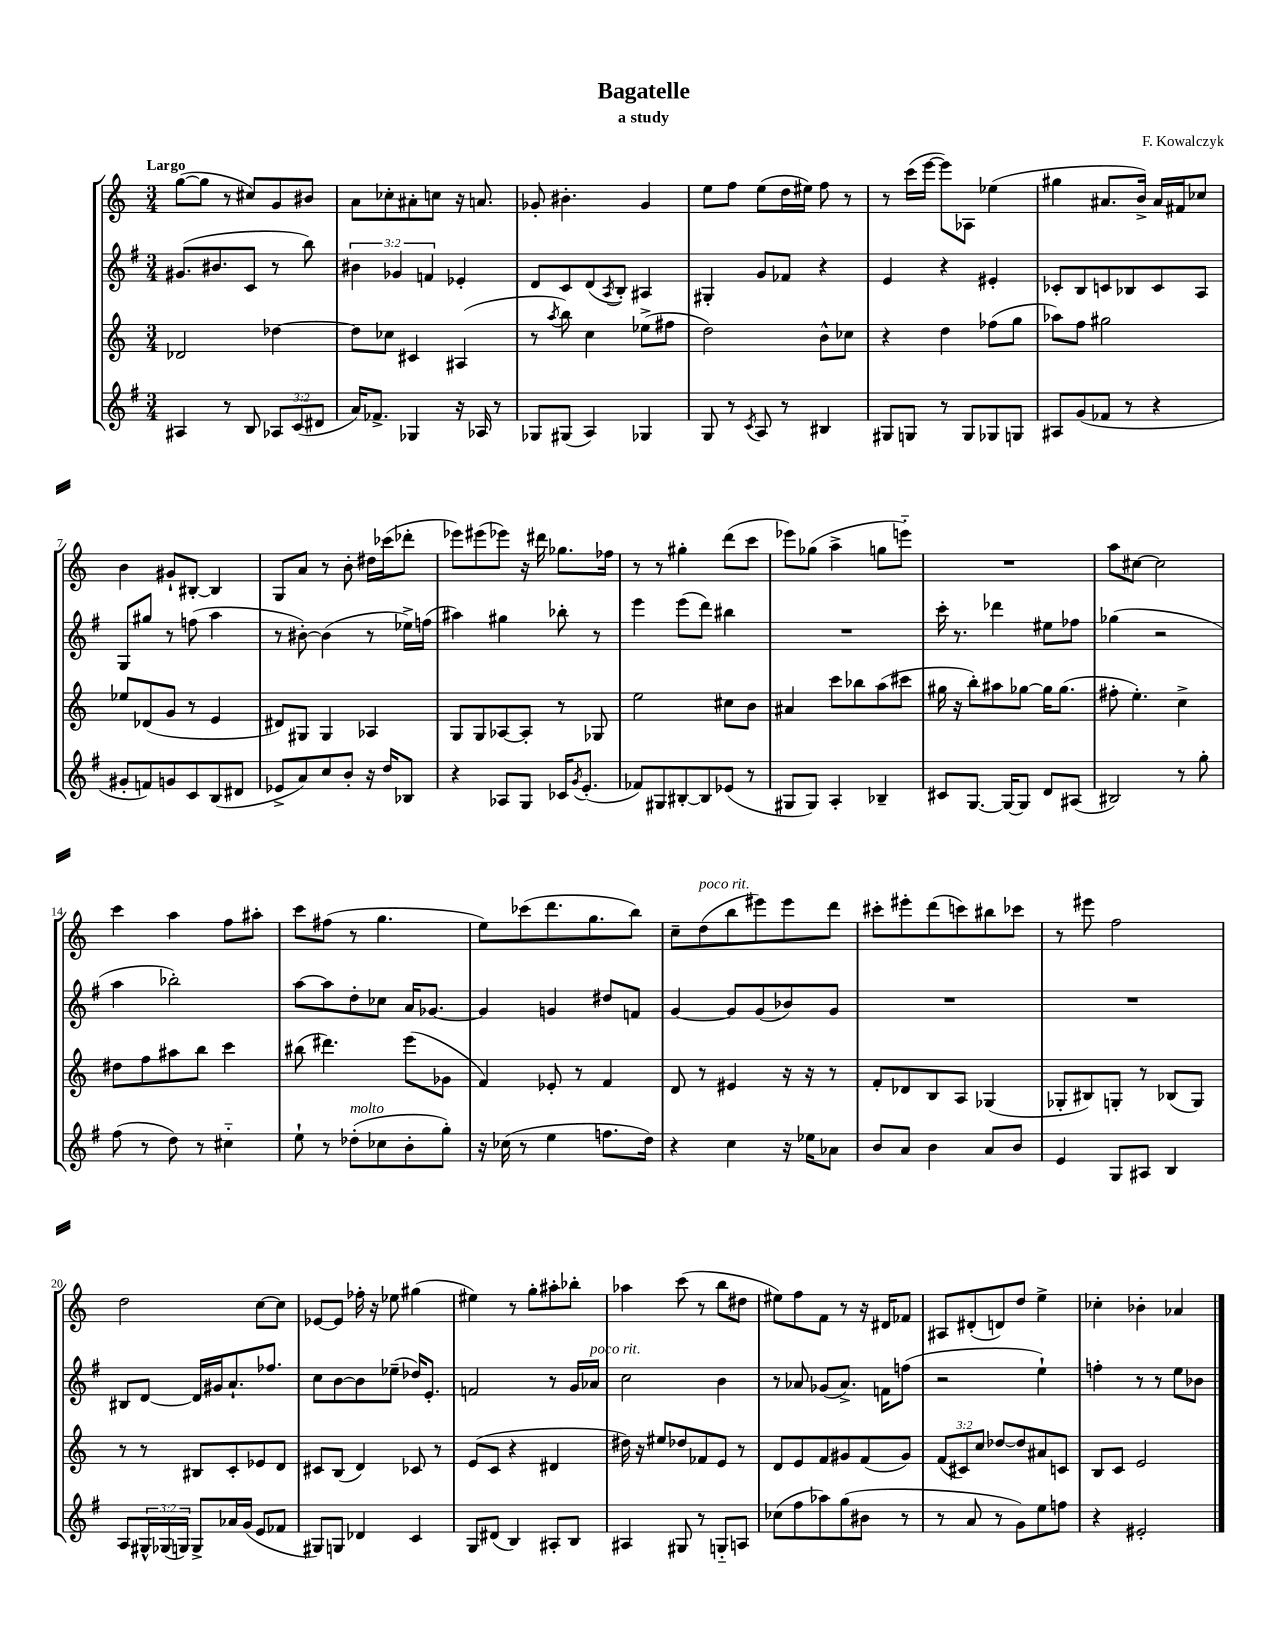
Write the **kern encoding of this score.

**kern	**kern	**kern	**kern
*part4	*part3	*part2	*part1
*staff4	*staff3	*staff2	*staff1
*clefG2	*clefG2	*clefG2	*clefG2
*k[f#]	*k[]	*k[f#]	*k[]
*M3/4	*M3/4	*M3/4	*M3/4
=1	=1	=1	=1
!	!	!	!LO:TX:a:B:t=Largo
4A#X/	2d-X/	(8.g#X/L	([8gg\L
.	.	.	8gg\J]
.	.	8.b#X/	.
8r	.	.	8r
8B/	.	8c/J	8cc#X/L)
12A-X/L	[4dd-X\	8r	8g/
(12c/	.	.	.
.	.	8bb\)	8b#X/J
12d#X/J	.	.	.
=2	=2	=2	=2
16a/KL)	8dd-\L]	6b#X\	8a\L
8.f-X^/J	.	.	.
.	8cc-X\J	.	8cc-X'\
.	.	6g-X/	.
4G-X/	4c#X/	.	8a#X'\
.	.	6fn/	.
.	.	.	8ccn\J
16r	(4A#X/	4e-X'/	16r
16A-X/	.	.	8.an/
8r	.	.	.
=3	=3	=3	=3
8G-X/L	8r	8d/L	8g-X'/
.	8qaa/	.	.
(8G#X/J	8bb\)	8c/	4.b#X'\
4A/)	4cc\	(8d/	.
.	.	8qA/	.
.	.	8B'/J)	.
4G-X/	(8ee-X^\L	4A#X/	4g-/
.	8ff#X\J	.	.
=4	=4	=4	=4
8G/	2dd\)	4G#X'/	8ee\L
8r	.	.	8ff\J
8qc/	.	.	.
8A/	.	8g/L	(8ee\L
8r	.	8f-X/J	16dd\L
.	.	.	16ee#X\JJ)
4B#X/	8b^^\L	4r	8ff\
.	8cc-X\J	.	8r
=5	=5	=5	=5
8G#X/L	4r	4e/	8r
8Gn/J	.	.	(16ccc\LL
.	.	.	[16eee\JJ
8r	4dd\	4r	8eee\L])
8G/L	.	.	8A-X\J
8G-X/	(8ff-X\L	4e#X'/	(4ee-X\
8Gn/J	8gg\J	.	.
=6	=6	=6	=6
8A#X/L	8aa-X\L)	8c-X'/L	4gg#X\
(8g/	8ff\J	8B/	.
8f-X/J	2gg#X\	8cn/	8.a#X/L
8r	.	8B-X/	.
.	.	.	16b^/Jk)
4r	.	8c/	16a#/LL
.	.	.	16f#X/J
.	.	8A/J	8cc-X/J
!!LO:LB:g=z
=7	=7	=7	=7
8g#X'/L	8ee-X/L	8G/L	4b\
8fn/)	(8d-X/	8gg#X/J	.
8gn/	8g/J	8r	8g#X`/L
8c/	8r	(8ffn\	[8B#X'/J
(8B/	4e/	4aa\	4B#/]
8d#X/J	.	.	.
=8	=8	=8	=8
8e-X^/L	8d#X/L)	8r	8G/L
8a/)	8G#X/J	[8b#X'\)	8a/J
8cc/	4G#/	(4b#\]	8r
8b'/J	.	.	8b'\
16r	4A-X/	8r	16dd#X\LL
16dd/KL	.	.	(16ccc-X\J
8B-X/J	.	16ee-X^\LL)	8ddd-X'\J
.	.	(16ffn\JJ	.
=9	=9	=9	=9
4r	8G/L	4aa#X\)	8eee-X\L)
.	8G/	.	(8eee#X\
8A-X/L	[8A-X/	4gg#X\	8eee-X\J)
8G/J	8A-'/J]	.	16r
.	.	.	16ddd#X\
16c-X/KL	8r	8bb-X'\	8.gg-X\L
8qg/	.	.	.
(8.e'/J	.	.	.
.	8G-X/	8r	.
.	.	.	16ff-X\Jk
=10	=10	=10	=10
8f-X/L)	2ee\	4eee\	8r
8G#X/	.	.	8r
[8B#X'/	.	(8eee\L	4gg#X'\
8B#/]	.	8ddd\J)	.
(8e-X/J	8cc#X\L	4bb#X\	(8ddd\L
8r	8b\J	.	8ccc\J
=11	=11	=11	=11
8G#X/L	4a#X/	2.r	8eee-X\L)
8G#/J)	.	.	(8gg-X\J
4A'/	8ccc\L	.	4aa^\
.	8bb-X\	.	.
4B-X~/	(8aa\	.	8ggn\L
.	8ccc#X\J	.	8eeen\J)
=12	=12	=12	=12
8c#X/L	16gg#X\	16ccc'\	2.r
.	16r	8.r	.
[8.G/J	8bb'\L)	.	.
.	8aa#X\	4ddd-X\	.
16G/KL_	.	.	.
8G/J]	[8gg-X\J	.	.
8d/L	16gg-\KL]	8ee#X\L	.
.	(8.gg-\J	.	.
(8A#X/J	.	8ff-X\J	.
=13	=13	=13	=13
2B#X/)	8ff#X'\	(4gg-X\	8aa\L
.	4.ee'\)	.	[8cc#X\J
.	.	2r	2cc#\]
8r	4cc^\	.	.
8gg'\	.	.	.
!!LO:LB:g=z
=14	=14	=14	=14
(8ff#\	8dd#X\L	4aa\	4ccc\
8r	8ff\	.	.
8dd\)	8aa#X\	2bb-X'\)	4aa\
8r	8bb\J	.	.
4cc#X\	4ccc\	.	8ff\L
.	.	.	8aa#X'\J
=15	=15	=15	=15
8ee`\	(8bb#X\	[8aa\L	8ccc\L
8r	4.ddd#X\)	8aa\]	(8ff#X\J
!LO:TX:a:i:t=molto	!	!	!
(8dd-X'\L	.	8dd'\	8r
8cc-X\	.	8cc-X\J	4.gg\
8b'\	(8eee\L	16a/KL	.
.	.	[8.g-X/J	.
8gg'\J)	8g-X\J	.	.
=16	=16	=16	=16
16r	4f/)	4g-/]	8ee\L)
(16cc-X\	.	.	.
8r	.	.	(8ccc-X\
4ee\	8e-X'/	4gn/	8.ddd\
.	8r	.	.
.	.	.	8.gg\
8.ffn\L	4f/	8dd#X/L	.
.	.	8fn/J	8bb\J)
16dd\Jk)	.	.	.
=17	=17	=17	=17
4r	8d/	[4g/	8cc~\L
!	!	!	!LO:TX:a:i:t=poco rit.
.	8r	.	(8dd\
4cc\	4e#X/	8g/L]	8bb\
.	.	(8g/	8eee#X\)
16r	16r	8b-X/)	8eee#\
16ee-X\KL	16r	.	.
8a-X\J	8r	8g/J	8ddd\J
=18	=18	=18	=18
8b/L	8f'/L	2.r	8ccc#X'\L
8a/J	8d-X/	.	8eee#X'\
4b\	8B/	.	(8ddd\
.	8A/J	.	8cccn\)
8a/L	(4G-X/	.	8bb#X\
8b/J	.	.	8ccc-X\J
=19	=19	=19	=19
4e/	8G-X'/L	2.r	8r
.	8B#X/)	.	8eee#X\
8G/L	8Gn'/J	.	2ff\
8A#X/J	8r	.	.
4B/	(8B-X/L	.	.
.	8G/J)	.	.
!!LO:LB:g=z
=20	=20	=20	=20
8A/L	8r	8B#X/L	2dd\
24G#X^^/L	8r	[8d/J	.
(24G-X/	.	.	.
24Gn/JJ)	.	.	.
8G^/L	8B#X/L	16d/LL]	.
.	.	16g#X/J	.
16a-X/L	8c'/	8.a`/	.
(16g/JJ	.	.	.
8e/L	8e-X/	.	[8cc\L
.	.	8.ff-X/J	.
8f-X/J	8d/J	.	8cc\J]
=21	=21	=21	=21
8G#X/L)	8c#X/L	8cc\L	[8e-X/L
8Gn/J	(8B/J	[8b\	8e-/J]
4d-X/	4d/)	8b\]	16ff-X'\
.	.	.	16r
.	.	(8ee-X~\J	8ee-X\
4c/	8c-X/	16dd-X/KL)	(4gg#X\
.	.	8.e'/J	.
.	8r	.	.
=22	=22	=22	=22
8G/L	(8e/L	2fn/	4ee#X\)
(8d#X/J	8c/J	.	.
4B/)	4r	.	8r
.	.	.	8gg'\L
8A#X'/L	4d#X/	8r	8aa#X'\
8B/J	.	16g/LL	8bb-X'\J
!	!	!LO:TX:a:i:t=poco rit.	!
.	.	16a-X/JJ	.
=23	=23	=23	=23
4A#X/	16dd#X\)	2cc\	4aa-X\
.	16r	.	.
.	8ee#X/L	.	.
8G#X/	8dd-X/	.	(8ccc\
8r	8f-X/	.	8r
8Gn/L	8e/J	4b\	8bb\L
8An/J	8r	.	8dd#X\J
=24	=24	=24	=24
(8cc-X\L	8d/L	8r	8ee#X\L)
8ff#\	8e/	8a-X/	8ff\
8aa-X\)	8f/	(8g-X/L	8f\J
(8gg\	8g#X/	8.a-^/J)	8r
8b#X\J	(8f/	.	16r
.	.	16fn\KL	16d#X/KL
8r	8g#/J)	(8ffn\J	8f-X/J
=25	=25	=25	=25
8r	(12f/L	2r	8A#X/L
.	12c#X/)	.	.
8a/	.	.	(8d#X'/
.	12cc/J	.	.
8r	[8dd-X/L	.	8dn/)
8g\L)	8dd-/]	.	8dd/J
8ee\	8a#X/	4ee`\)	4ee^\
8ffn\J	8cn/J	.	.
=26	=26	=26	=26
4r	8B/L	4ffn'\	4cc-X'\
.	8c/J	.	.
2e#X'/	2e/	8r	4b-X'\
.	.	8r	.
.	.	8ee\L	4a-X/
.	.	8b-X\J	.
==	==	==	==
*-	*-	*-	*-
